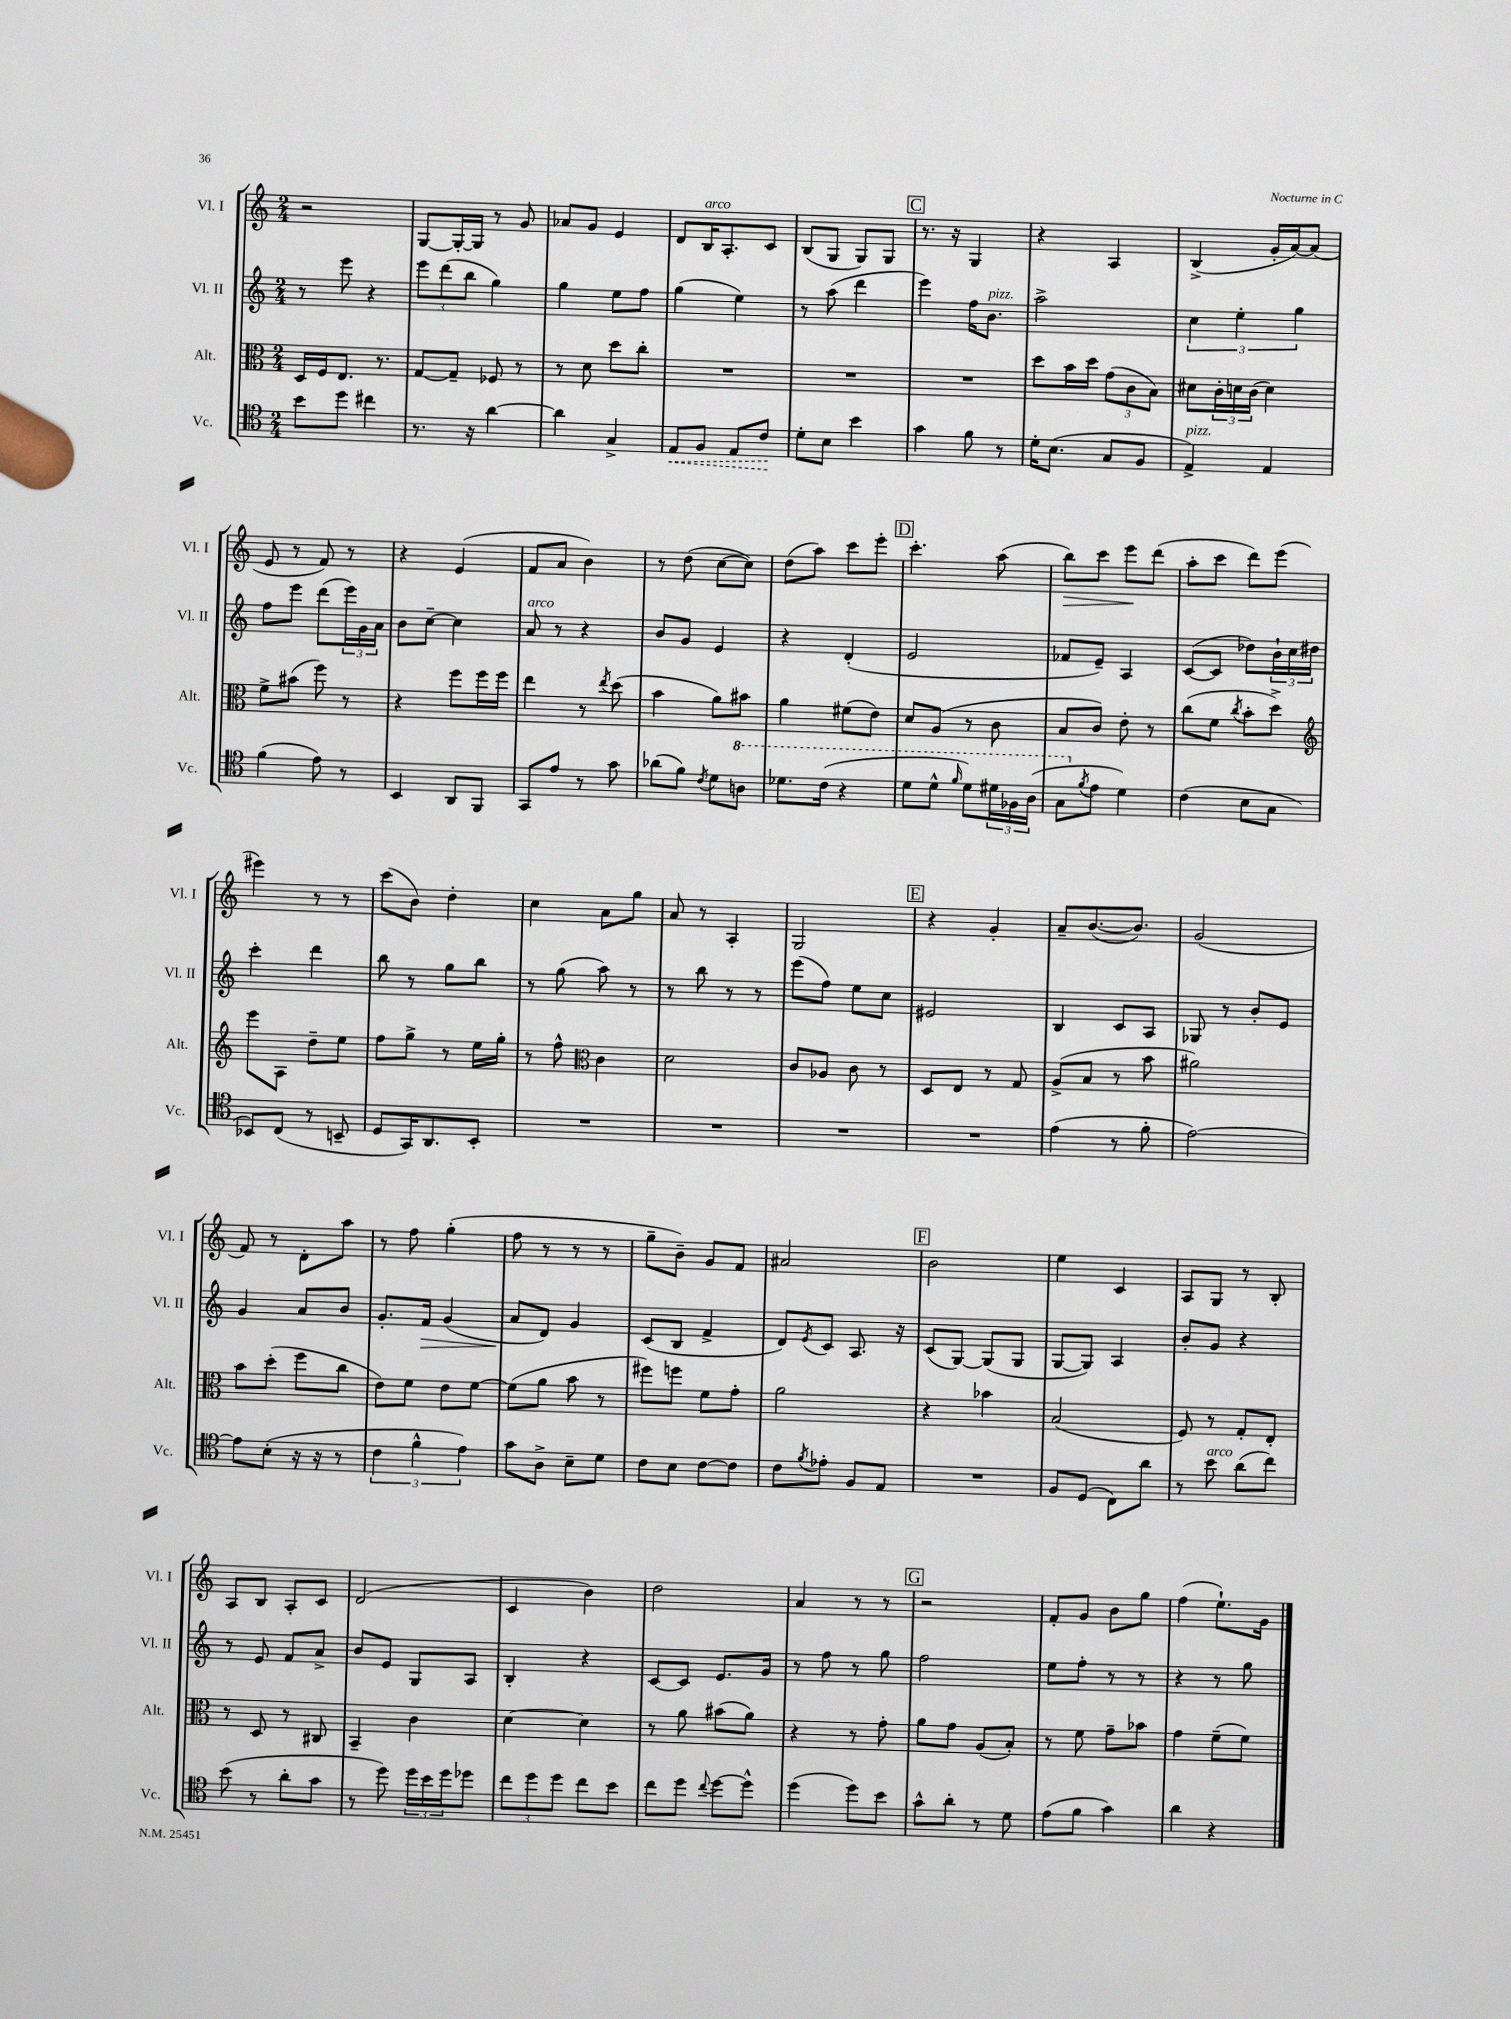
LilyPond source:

<<
\new StaffGroup <<
\new Staff = "s0" \with { instrumentName = "Vl. I" shortInstrumentName = "Vl. I" } {
    \clef treble \key c \major \numericTimeSignature \time 2/4
    r2 |
    g8~ g16~-. g16 r8 g'8 |
    aes'8 g'8 e'4 |
    d'8 b16^\markup { \italic "arco" } a8.-. c'8 |
    b8( g8 g8) g8 |
    \mark \markup { \box "C" } r8. r16 g4 |
    r4 a4 |
    b4->( g'16-. a'16~) a'8( |
    e'8 r8 f'8) r8 |
    r4 e'4( |
    f'8 a'8 b'4) |
    r8 d''8( c''8~ c''8) |
    d''8( a''8) c'''8 e'''8-. |
    \mark \markup { \box "D" } c'''4.-. a''8( |
    b''8\>) c'''8 e'''8\! d'''8( |
    a''8-. c'''8 d'''8) e'''8( |
    eis'''4) r8 r8 |
    c'''8( b'8) d''4-. |
    c''4 a'8 g''8 |
    a'8 r8 a4-. |
    g2 |
    \mark \markup { \box "E" } r4 g'4-. |
    a'8-- b'8.~( b'8.) |
    g'2( |
    f'8) r8 d'8-. a''8 |
    r8 f''8 g''4-.( |
    f''8 r8 r8 r8 |
    g''8-- b'8--) g'8 f'8 |
    ais'2 |
    \mark \markup { \box "F" } b'2 |
    e''4 c'4 |
    a8 g8 r8 b8-. |
    a8 b8 a8-. c'8 |
    d'2( |
    c'4 b'4) |
    d''2 |
    a'4 r8 r8 |
    \mark \markup { \box "G" } r2 |
    f'8-. g'8 b'8 g''8 |
    f''4( e''8.-!) g'16 \bar "|." |
}
\new Staff = "s1" \with { instrumentName = "Vl. II" shortInstrumentName = "Vl. II" } {
    \clef treble \key c \major \numericTimeSignature \time 2/4
    r8 e'''8 r4 |
    \tuplet 3/2 { e'''8 d'''8( b''8 } g''4) |
    g''4 e''8 f''8 |
    g''4( e''4) |
    r8 a''8( d'''4 |
    \mark \markup { \box "C" } e'''4) f''16 b'8.^\markup { \italic "pizz." } |
    a''2-> |
    \tuplet 3/2 { c''4 e''4-. g''4 } |
    f''8 e'''8 d'''8( \tuplet 3/2 { e'''16) g'16 a'16 } |
    b'8 c''8~-- c''4 |
    a'8^\markup { \italic "arco" } r8 r4 |
    b'8 g'8 e'4 |
    r4 d'4-.( |
    \mark \markup { \box "D" } e'2 |
    fes'8 e'8--) a4 |
    c'8~( c'8 des''8) \tuplet 3/2 { b'16-! c''16 dis''16 } |
    c'''4-. d'''4 |
    b''8 r8 g''8 b''8 |
    r8 g''8( a''8) r8 |
    r8 b''8 r8 r8 |
    e'''8( f''8) e''8 c''8 |
    \mark \markup { \box "E" } eis'2 |
    b4 c'8 a8 |
    ges8 r8 b'8-. e'8 |
    g'4 a'8 b'8 |
    g'8.-. f'16\> g'4( |
    a'8\! d'8) g'4 |
    c'8( b8 f'4-> |
    d'8) \acciaccatura { e'8 } c'8 a8. r16 |
    \mark \markup { \box "F" } c'8( g8~) g8( g8 |
    g8~ g8) a4 |
    b'8-. g'8 r4 |
    r8 e'8 f'8 a'8-> |
    b'8 e'8 g8 a8 |
    b4-. r4 |
    c'8~ c'8 e'8. g'16 |
    r8 f''8 r8 g''8 |
    \mark \markup { \box "G" } f''2 |
    e''8 f''8-. r8 r8 |
    r4 r8 g''8 \bar "|." |
}
\new Staff = "s2" \with { instrumentName = "Alt." shortInstrumentName = "Alt." } {
    \clef alto \key c \major \numericTimeSignature \time 2/4
    d16 f16 e8. r8. |
    g8~ g8-- fes8 r8 |
    r8 d'8 d''8 c''8-. |
    R2 |
    R2 |
    \mark \markup { \box "C" } R2 |
    d''8 b'16 d''16 \tuplet 3/2 { g'8( c'8 b8) } |
    dis'8 \tuplet 3/2 { c'16-. d'16 c'16( } d'4) |
    f'8-> bis'8( f''8) r8 |
    r4 f''8 f''16 f''16 |
    e''4 r8 \acciaccatura { e''8 } d''8( |
    b'4 a'8) bis'8 |
    a'4 fis'8( e'8) |
    \mark \markup { \box "D" } d'8 a8( r8 c'8 |
    b8 c'8) e'8-. r8 |
    c''8( f'8 \acciaccatura { c''8 } b'8-. d''8->) |
    \clef treble e'''8 a8 d''8-- e''8 |
    f''8 g''8-> r8 e''16 g''16-. |
    r8 f''8-^ \clef alto c'4 |
    d'2 |
    c'8 aes8 c'8 r8 |
    \mark \markup { \box "E" } d8 e8 r8 g8 |
    a8->( b8 r8 b'8 |
    ais'2) |
    b'8 d''8-.( f''8 c''8 |
    e'8) f'8 e'8 f'8~ |
    f'8( a'8 b'8 r8 |
    fis''8) f''8 f'8 g'8-. |
    a'2 |
    \mark \markup { \box "F" } r4 bes'4 |
    b2( |
    f8) r8 g8-. e8-. |
    r8 d8 r8 cis8 |
    b,4-- c'4 |
    d'4~ d'4 |
    r8 a'8 bis'8( a'8) |
    r4 r8 g'8-. |
    \mark \markup { \box "G" } a'8 g'8 a8( b8-.) |
    r8 f'8 g'8-- bes'8 |
    g'4 f'8--( f'8) \bar "|." |
}
\new Staff = "s3" \with { instrumentName = "Vc." shortInstrumentName = "Vc." } {
    \clef tenor \key c \major \numericTimeSignature \time 2/4
    b'8 d''8 cis''4 |
    r8. r16 a'4~ |
    a'4 g4-> |
    \once \override Hairpin.style = #'dashed-line e8\< f8 e8 c'8\! |
    d'8-. b8 b'4 |
    \mark \markup { \box "C" } g'4 f'8 r8 |
    d'16-. b8.( g8 f8 |
    e4->^\markup { \italic "pizz." }) e4 |
    f'4( e'8) r8 |
    b,4 a,8 f,8 |
    g,8 e'8 r8 g'8 |
    aes'8( f'8) \acciaccatura { c'8 } d'8 \ottava #1 a'8 |
    des''8. c''16( r4 |
    \mark \markup { \box "D" } d''8 d''8-^ \grace { f''16 } d''8) \tuplet 3/2 { dis''16 fes'16 a'16( } |
    g'8 \ottava #0 \acciaccatura { f'8 } e'8 d'4) |
    c'4( b8 g8 |
    bes,8) c8( r8 b,8-- |
    d8 g,16) a,8. b,8-. |
    R2 |
    R2 |
    R2 |
    \mark \markup { \box "E" } R2 |
    e'4( r8 f'8-. |
    e'2~) |
    e'8 b8-.( r16 r16 r8 |
    \tuplet 3/2 { c'4 f'4-^ e'4) } |
    g'8 a8-> b8-- d'8 |
    c'8 b8 c'8~ c'8 |
    c'8 \acciaccatura { f'8 } ees'8-. f8 e8 |
    \mark \markup { \box "F" } R2 |
    f8 d8( c8) a'8 |
    r8 b'8^\markup { \italic "arco" } a'8( c''8) |
    b'8( r8 a'8-. g'8 |
    r8 d''8) \tuplet 3/2 { d''16 b'16 d''16 } des''8 |
    \tuplet 3/2 { c''8 d''8 d''8 } c''8 b'8 |
    c''8 d''8 \appoggiatura { c''8 } d''8~ d''8-^ |
    d''4( d''8) b'8 |
    \mark \markup { \box "G" } g'8-^ a'8-. r8 d'8 |
    e'8( f'8 g'4) |
    a'4 r4 \bar "|." |
}
>>
>>
\layout { \context { \Score \remove "Bar_number_engraver" } }
